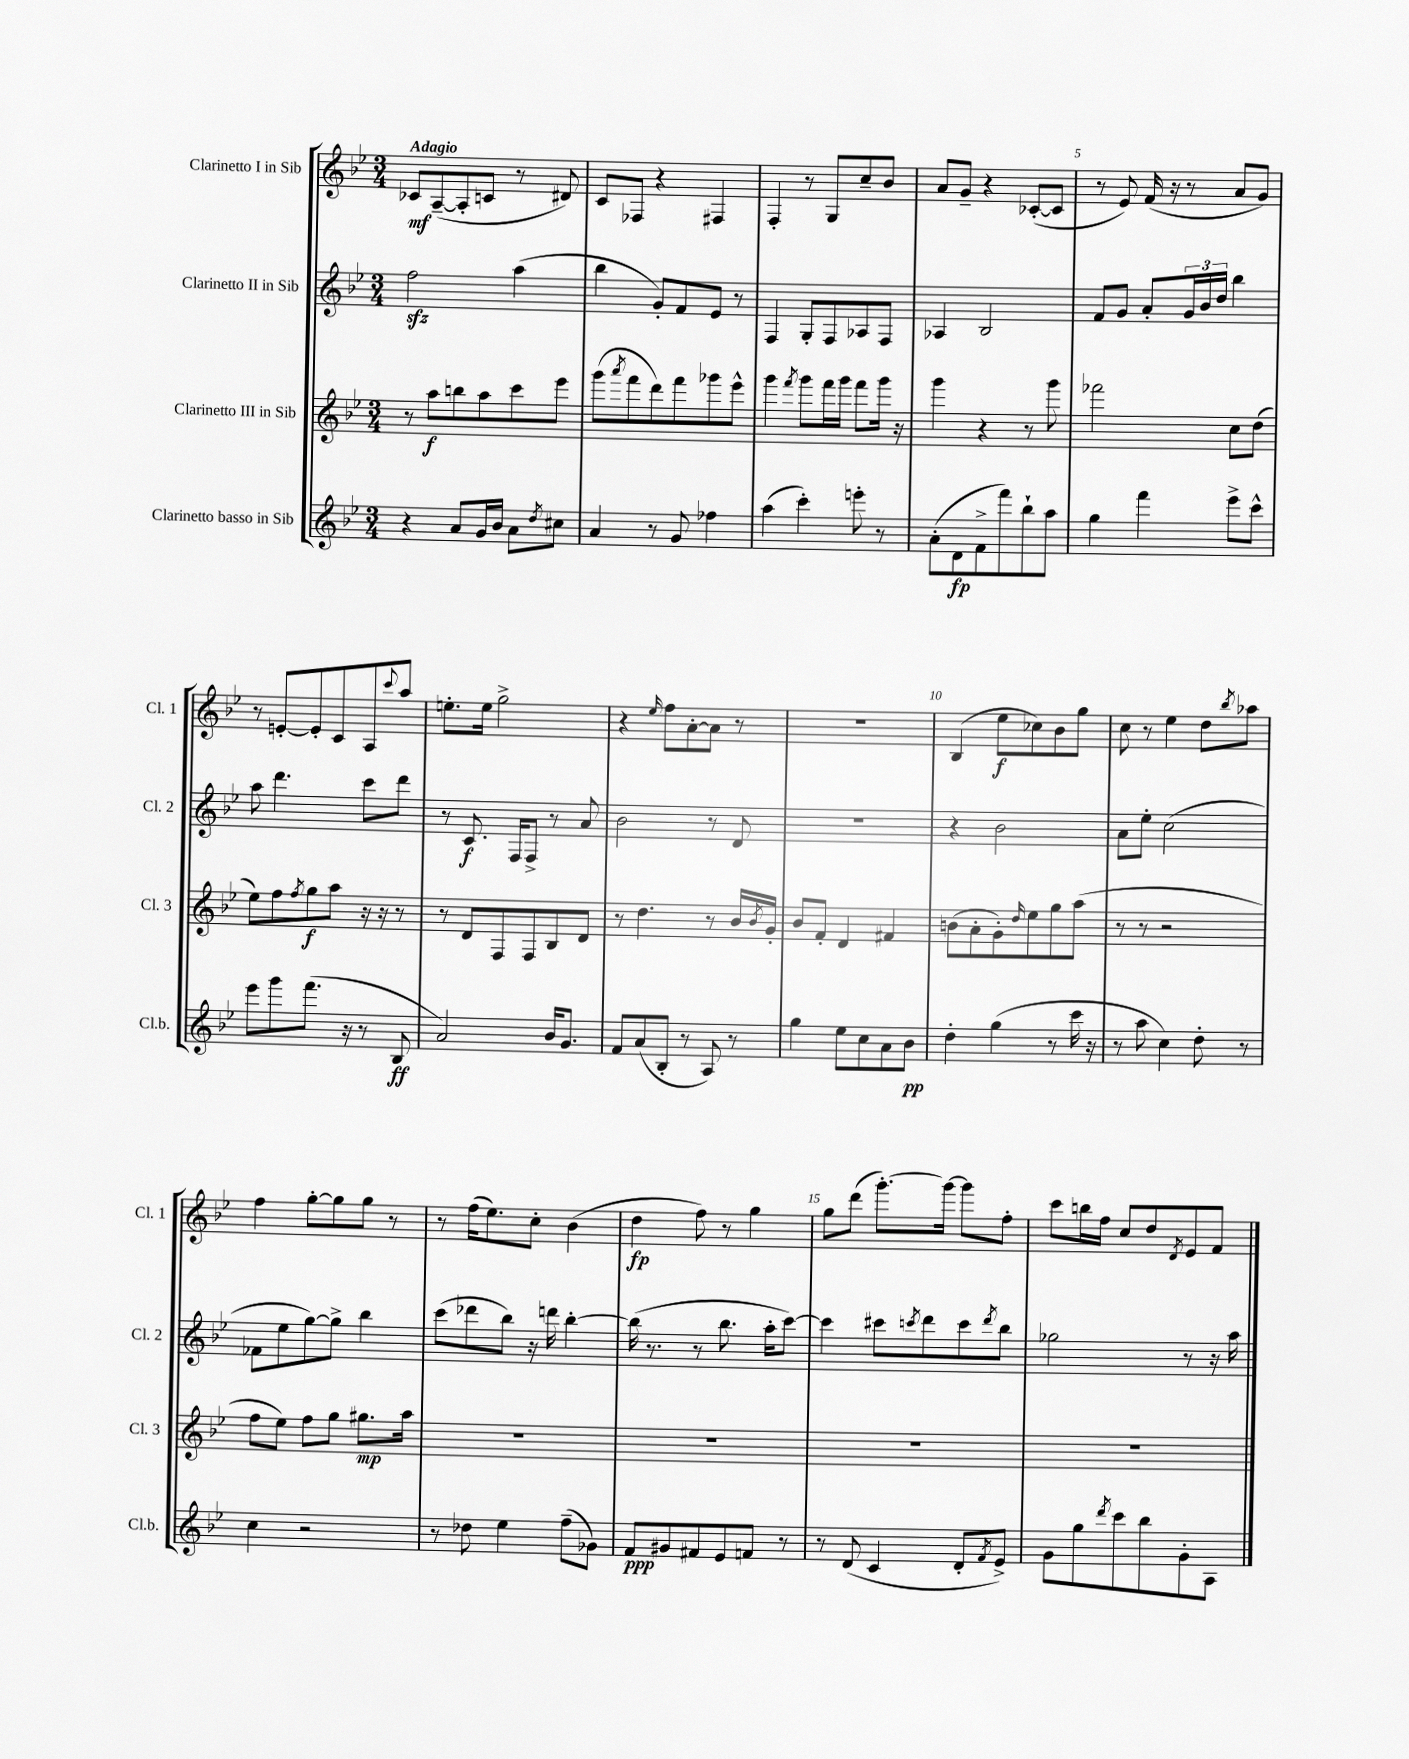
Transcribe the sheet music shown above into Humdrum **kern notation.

**kern	**dynam	**kern	**dynam	**kern	**dynam	**kern	**dynam
*part4	*part4	*part3	*part3	*part2	*part2	*part1	*part1
*staff4	*staff4	*staff3	*staff3	*staff2	*staff2	*staff1	*staff1
*I"Clarinetto basso in Sib	*	*I"Clarinetto III in Sib	*	*I"Clarinetto II in Sib	*	*I"Clarinetto I in Sib	*
*I'Cl.b.	*	*I'Cl. 3	*	*I'Cl. 2	*	*I'Cl. 1	*
*clefG2	*	*clefG2	*	*clefG2	*	*clefG2	*
*k[b-e-]	*	*k[b-e-]	*	*k[b-e-]	*	*k[b-e-]	*
*M3/4	*	*M3/4	*	*M3/4	*	*M3/4	*
=1	=1	=1	=1	=1	=1	=1	=1
!	!	!	!	!	!	!LO:TX:a:B:t=Adagio	!
4r	.	8r	.	2ffzz\	.	8c-X/L	mf
.	.	8aa\L	f	.	.	([8A~/	.
8a/L	.	8bbn\	.	.	.	8A'/]	.
16g/L	.	8aa\	.	.	.	8cn/J	.
16b-/JJ	.	.	.	.	.	.	.
8a\L	.	8ccc\	.	(4aa\	.	8r	.
8qdd/	.	.	.	.	.	.	.
8cc#X\J	.	8eee-\J	.	.	.	8d#X/)	.
=2	=2	=2	=2	=2	=2	=2	=2
4a/	.	(8ggg\L	.	4bb-\	.	8c/L	.
.	.	8qaaa/	.	.	.	.	.
.	.	8fff\	.	.	.	8F-X/J	.
8r	.	8ddd\)	.	8g'/L)	.	4r	.
8g/	.	8fff\	.	8f/	.	.	.
4ff-X\	.	8ggg-X\	.	8e-/J	.	4F#X/	.
.	.	8eee-^^\J	.	8r	.	.	.
=3	=3	=3	=3	=3	=3	=3	=3
(4aa\	.	4ggg\	.	4F/	.	4F'/	.
.	.	8qfff/	.	.	.	.	.
4ccc'\)	.	8ggg\L	.	8G'/L	.	8r	.
.	.	16fff\L	.	8F/	.	8G/L	.
.	.	16ggg\JJ	.	.	.	.	.
8eeen'\	.	8fff\L	.	8A-X/	.	8cc~/	.
8r	.	16ggg\Jk	.	8F/J	.	8b-/J	.
.	.	16r	.	.	.	.	.
=4	=4	=4	=4	=4	=4	=4	=4
(8a'\L	.	4ggg\	.	4A-X/	.	8a/L	.
8d\	fp	.	.	.	.	8g~/J	.
8f^\	.	4r	.	2B-/	.	4r	.
8fff\)	.	.	.	.	.	.	.
8bb-`\	.	8r	.	.	.	([8c-X'/L	.
8aa\J	.	8ggg\	.	.	.	8c-/J]	.
=5	=5	=5	=5	=5	=5	=5	=5
4gg\	.	2fff-X\	.	8f/L	.	8r	.
.	.	.	.	8g/J	.	8e-/)	.
4fff\	.	.	.	8a'/L	.	(16f/	.
.	.	.	.	.	.	16r	.
.	.	.	.	24g/L	.	8r	.
.	.	.	.	24b-/	.	.	.
.	.	.	.	24dd/JJ	.	.	.
8eee-^\L	.	8cc\L	.	4bb-\	.	8a/L	.
8ccc^^\J	.	(8dd\J	.	.	.	8g/J)	.
!!LO:LB:g=z
=6	=6	=6	=6	=6	=6	=6	=6
8eee-\L	.	8ee-\L)	.	8aa\	.	8r	.
8ggg\	.	8ff\	.	4.ddd\	.	[8en'/L	.
.	.	8qff/	.	.	.	.	.
(8.fff\J	.	8gg\	f	.	.	8e'/]	.
.	.	8aa\J	.	.	.	8c/	.
16r	.	.	.	.	.	.	.
8r	.	16r	.	8ccc\L	.	8A/	.
.	.	16r	.	.	.	.	.
.	.	.	.	.	.	8qqccc/	.
8B-/	ff	8r	.	8ddd\J	.	8aa/J	.
=7	=7	=7	=7	=7	=7	=7	=7
2a/)	.	8r	.	8r	.	8.een'\L	.
.	.	8d/L	.	8.c/	f	.	.
.	.	.	.	.	.	16ee\Jk	.
.	.	8F/	.	.	.	2gg^\	.
.	.	.	.	16F/KL	.	.	.
.	.	8F/	.	8F^/J	.	.	.
16b-/KL	.	8B-/	.	8r	.	.	.
8.g/J	.	.	.	.	.	.	.
.	.	8d/J	.	8a/	.	.	.
=8	=8	=8	=8	=8	=8	=8	=8
8f/L	.	8r	.	2b-\	.	4r	.
(8a/	.	4.dd\	.	.	.	.	.
.	.	.	.	.	.	16qqee-/	.
8B-'/J	.	.	.	.	.	8ff\L	.
8r	.	.	.	.	.	[8a'\	.
8A/)	.	8r	.	8r	.	8a\J]	.
8r	.	16b-/LL	.	8d/	.	8r	.
.	.	8qb-/	.	.	.	.	.
.	.	16g'/JJ	.	.	.	.	.
=9	=9	=9	=9	=9	=9	=9	=9
4gg\	.	8b-/L	.	2.r	.	2.r	.
.	.	8f'/J	.	.	.	.	.
8ee-\L	.	4d/	.	.	.	.	.
8cc\	.	.	.	.	.	.	.
8a\	.	4f#X/	.	.	.	.	.
8b-\J	pp	.	.	.	.	.	.
=10	=10	=10	=10	=10	=10	=10	=10
4dd'\	.	(8bn\L	.	4r	.	(4B-/	.
.	.	8a'\	.	.	.	.	.
(4gg\	.	8g'\)	.	2b-\	.	8ee-\L	f
.	.	16qqdd/	.	.	.	.	.
.	.	8ee-\	.	.	.	8cc-X\)	.
8r	.	8gg\	.	.	.	8b-\	.
16ccc\	.	(8aa\J	.	.	.	8gg\J	.
16r	.	.	.	.	.	.	.
=11	=11	=11	=11	=11	=11	=11	=11
8r	.	8r	.	8a\L	.	8cc\	.
8aa\	.	8r	.	8ee-'\J	.	8r	.
4cc\)	.	2r	.	(2cc\	.	4ee-\	.
8dd'\	.	.	.	.	.	8dd\L	.
.	.	.	.	.	.	8qbb-/	.
8r	.	.	.	.	.	8aa-X\J	.
!!LO:LB:g=z
=12	=12	=12	=12	=12	=12	=12	=12
4cc\	.	8ff\L	.	8f-X\L	.	4ff\	.
.	.	8ee-\J)	.	8ee-\	.	.	.
2r	.	8ff\L	.	[8gg\)	.	[8gg'\L	.
.	.	8gg\J	.	8gg^\J]	.	8gg\]	.
.	.	8.gg#X\L	mp	4bb-\	.	8gg\J	.
.	.	.	.	.	.	8r	.
.	.	16aa\Jk	.	.	.	.	.
=13	=13	=13	=13	=13	=13	=13	=13
8r	.	2.r	.	(8ccc\L	.	8r	.
8dd-X\	.	.	.	8ddd-X\	.	(16ff\KL	.
.	.	.	.	.	.	8.ee-\)	.
4ee-\	.	.	.	8bb-\J)	.	.	.
.	.	.	.	16r	.	8cc'\J	.
.	.	.	.	16dddn\	.	.	.
(8ff~\L	.	.	.	[4bb-'\	.	(4b-\	.
8g-X\J)	.	.	.	.	.	.	.
=14	=14	=14	=14	=14	=14	=14	=14
8f/L	ppp	2.r	.	(16bb-\]	.	4dd\	fp
.	.	.	.	8.r	.	.	.
8g#X/	.	.	.	.	.	.	.
8f#X/	.	.	.	8r	.	8ff\)	.
8e-/	.	.	.	8.bb-\	.	8r	.
8fn/J	.	.	.	.	.	4gg\	.
.	.	.	.	16aa'\KL	.	.	.
8r	.	.	.	[8ccc\J)	.	.	.
=15	=15	=15	=15	=15	=15	=15	=15
8r	.	2.r	.	4ccc\]	.	8gg\L	.
(8d/	.	.	.	.	.	(8ddd\J	.
4c/	.	.	.	8ccc#X\L	.	[8.ggg'\L)	.
.	.	.	.	8qcccn/	.	.	.
.	.	.	.	8ddd\	.	.	.
.	.	.	.	.	.	16ggg\Jk_	.
8d'/L	.	.	.	8ccc\	.	8ggg\L]	.
8qf/	.	.	.	8qddd/	.	.	.
8e-^/J)	.	.	.	8bb-\J	.	8ff'\J	.
=16	=16	=16	=16	=16	=16	=16	=16
8g\L	.	2.r	.	2gg-X\	.	8ccc\L	.
8gg\	.	.	.	.	.	16bbn\L	.
.	.	.	.	.	.	16ff\JJ	.
8qddd/	.	.	.	.	.	.	.
8ccc\	.	.	.	.	.	8cc/L	.
8bb-\	.	.	.	.	.	8dd/	.
.	.	.	.	.	.	8qd/	.
8g'\	.	.	.	8r	.	8e-/	.
8A\J	.	.	.	16r	.	8f/J	.
.	.	.	.	16aa\	.	.	.
==	==	==	==	==	==	==	==
*-	*-	*-	*-	*-	*-	*-	*-
